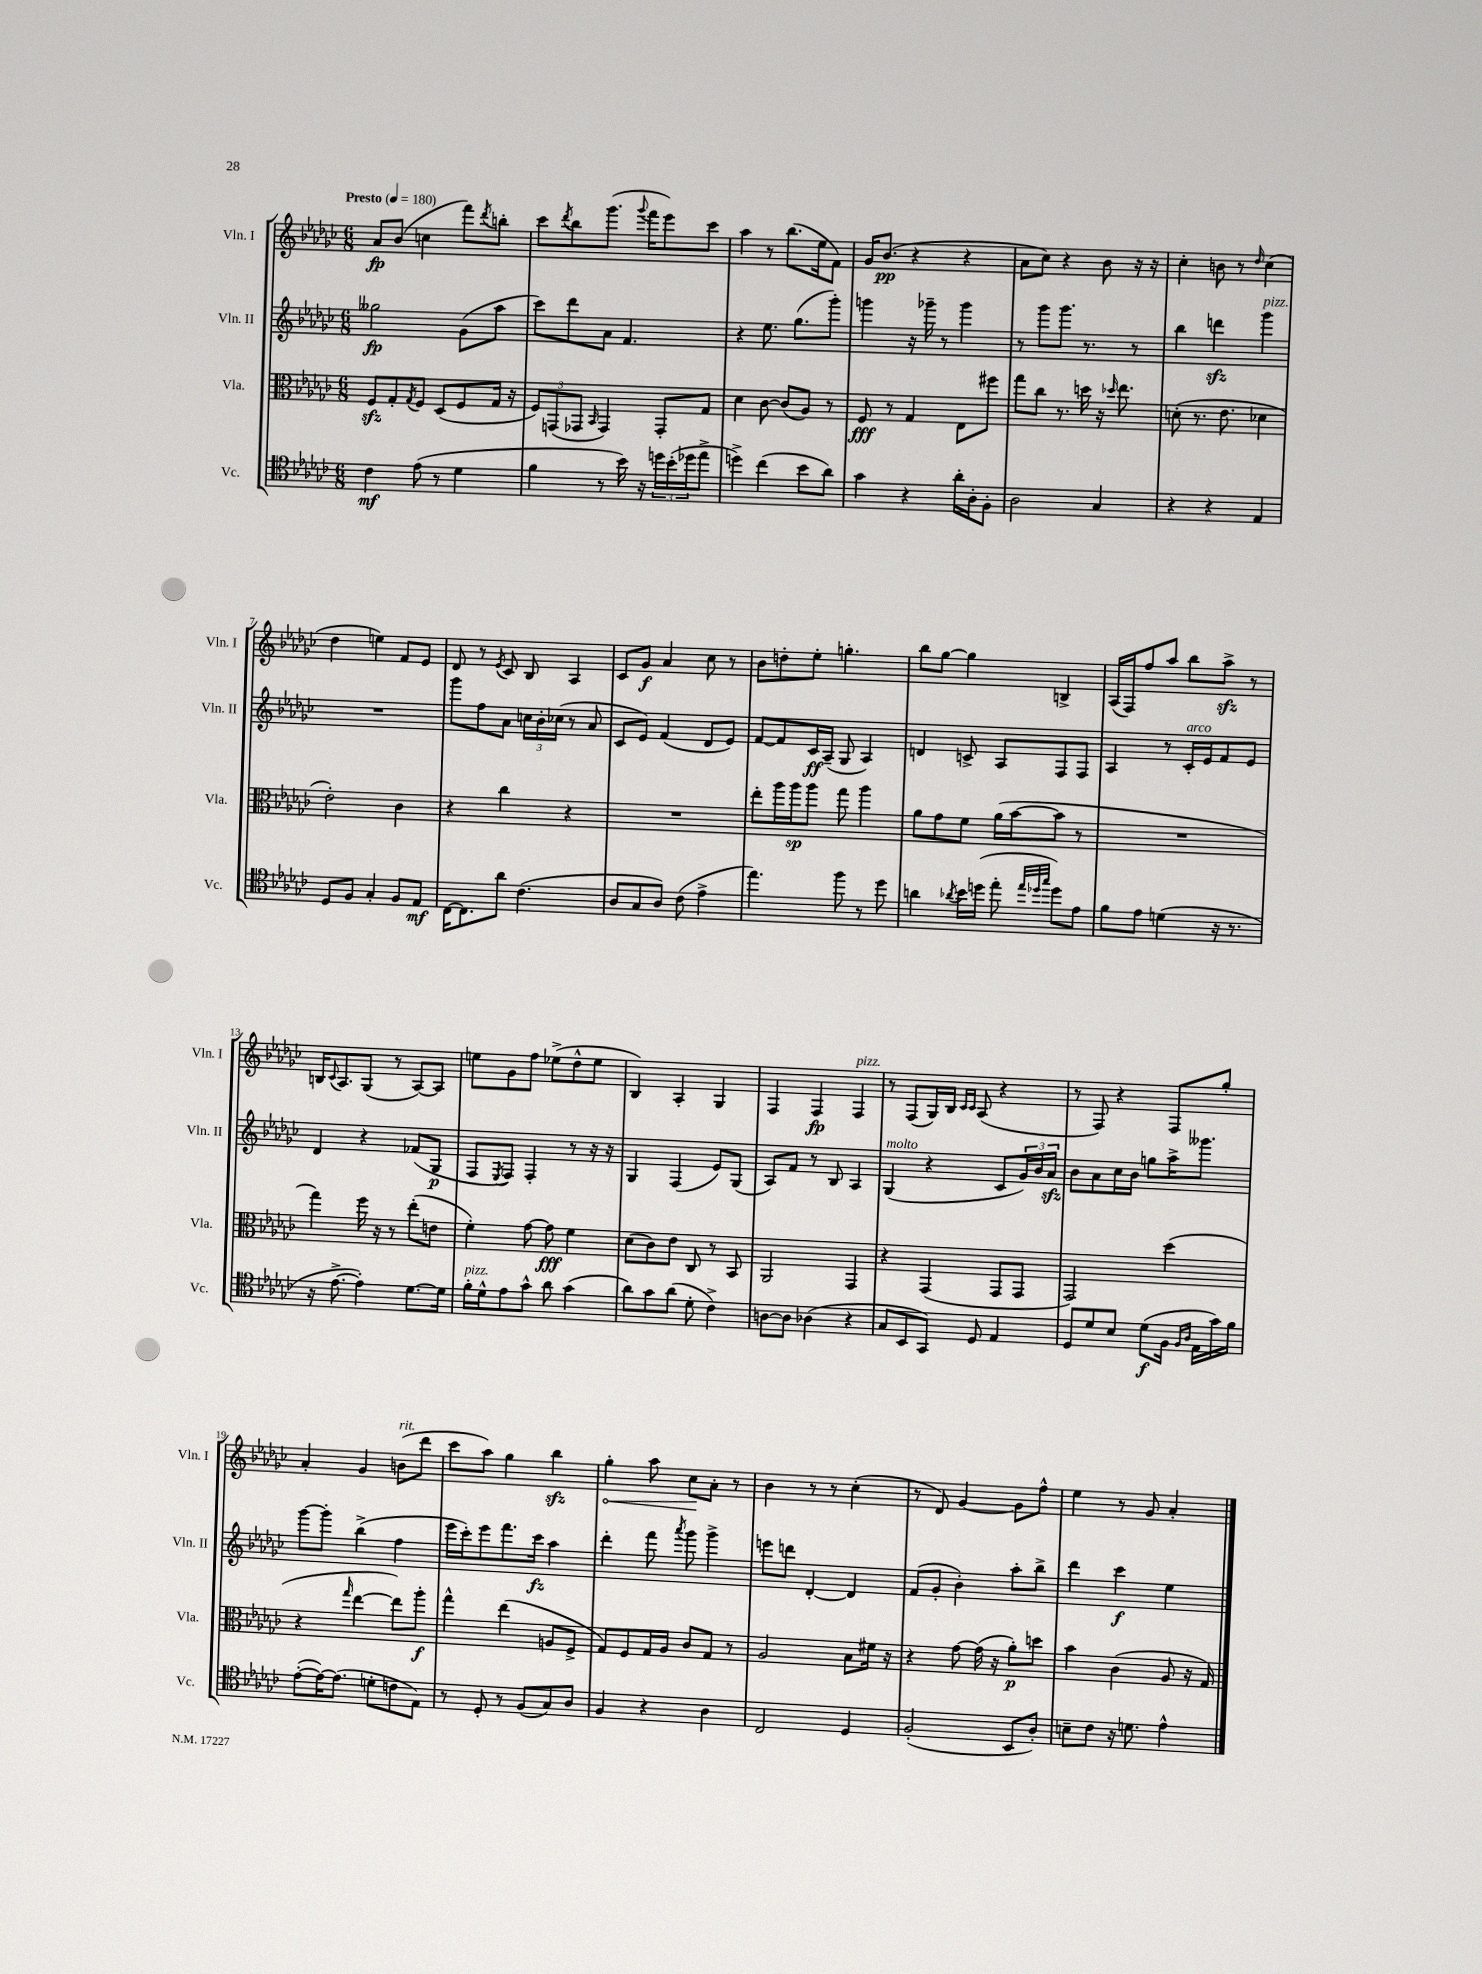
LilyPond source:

<<
\new StaffGroup <<
\new Staff = "s0" \with { instrumentName = "Vln. I" shortInstrumentName = "Vln. I" } {
    \clef treble \key ges \major \numericTimeSignature \time 6/8 \tempo "Presto" 4 = 180
    aes'8\fp bes'8( c''4 f'''8) \acciaccatura { des'''8 } b''8-. |
    ces'''8 \acciaccatura { des'''8 } bes''8 ges'''8.( \appoggiatura { ges'''8 } f'''16 ees'''8) ces'''8 |
    aes''4 r8 bes''8.( ees''16 f'8) |
    ges'16 bes'8.\pp( r4 r4 |
    aes'8 ces''8) r4 bes'8 r16 r16 |
    ces''4-. b'8 r8 \grace { des''16 } ces''4( |
    des''4 e''4) f'8 ees'8 |
    des'8 r8 \acciaccatura { ees'8 } ces'8 bes8 aes4 |
    ces'8 ges'8\f aes'4 ces''8 r8 |
    bes'8 d''8-. ees''8-. g''4.-. |
    bes''8 ges''8~ ges''4 b4-> |
    aes16( f16) f''8 aes''8 bes''8 aes''8->\sfz r8 |
    b16 \appoggiatura { ces'8 } aes8. ges8( r8 aes8~) aes8 |
    e''8 ges'8 f''8 ees''8->( des''8-^ ees''8 |
    bes4) aes4-. ges4 |
    f4 f4\fp f4^\markup { \italic "pizz." } |
    r8 f8( ges16) bes16 \grace { ces'16 ces'16 } aes8( r4 |
    r8 f8) r4 f8 ges''8-. |
    aes'4-. ges'4 b'8^\markup { \italic "rit." }( des'''8 |
    ces'''8 aes''8) ges''4 bes''4\sfz |
    \once \override Hairpin.circled-tip = ##t ges''4-.\< aes''8 ces''8\! aes'8-. r8 |
    bes'4 r8 r8 ces''4-.( |
    r8 des'8) ges'4~ ges'8 f''8-^ |
    ees''4 r8 ges'8 aes'4-. \bar "|." |
}
\new Staff = "s1" \with { instrumentName = "Vln. II" shortInstrumentName = "Vln. II" } {
    \clef treble \key ges \major \numericTimeSignature \time 6/8
    geses''2\fp ges'8( aes''8 |
    ces'''8) des'''8 aes'8 f'4. |
    r4 ees''8. ges''8.( ges'''8-.) |
    g'''4 r16 ges'''16-- r8 ges'''4 |
    r8 ges'''8 ges'''8. r8. r8 |
    bes''4 d'''4\sfz ges'''4^\markup { \italic "pizz." } |
    R2. |
    ges'''8 f''8 aes'8 \tuplet 3/2 { c''16 bes'16-. ces''16( } r8 aes'8 |
    ces'8 ees'8) f'4( des'8 ees'8) |
    f'8~ f'8 ces'16\ff aes16--( ges8 aes4) |
    d'4 c'8-> aes8 f8 f8 |
    aes4 r8 ces'16-.^\markup { \italic "arco" } ees'16 f'8 ees'8 |
    des'4 r4 fes'8( ges8\p |
    f8 \acciaccatura { ees8 } f8) f4-. r8 r16 r16 |
    ges4 f4( ees'8) ges8( |
    aes8) f'8 r8 bes8 aes4 |
    ges4^\markup { \italic "molto" }( r4 ces'8 \tuplet 3/2 { ges'16) bes'16 aes'16\sfz } |
    bes'8 aes'8 ces''16 bes'16 g''8 aes''16-> geses'''8. |
    ges'''8~ ges'''8-. bes''4->( f''4 |
    ees'''16 ces'''16-.) ees'''8 f'''8. ces'''16\fz aes''4 |
    des'''4-. f'''8 \acciaccatura { aes'''8 } ges'''8 ges'''4-> |
    e'''8 d'''8 des'4~-. des'4 |
    f'8( ges'8-. bes'4-.) aes''8-. bes''8-> |
    des'''4 ces'''4\f ees''4 \bar "|." |
}
\new Staff = "s2" \with { instrumentName = "Vla." shortInstrumentName = "Vla." } {
    \clef alto \key ges \major \numericTimeSignature \time 6/8
    f8\sfz ges8-. \acciaccatura { ges8 } f8 des8( f8 ges16 r16 |
    \tuplet 3/2 { f8) g,8( ges,8 } \grace { bes,16 } ges,4) ges,8-. ges8 |
    des'4 ces'8~ ces'8( aes8) r8 |
    f8\fff r8 ges4 ees8 fis''8 |
    ges''8 ces''8 r8. d''16 r16 \grace { des''16 } ees''8. |
    d'8-.( r8. ees'8. des'4 |
    ees'2-.) ces'4 |
    r4 ces''4 r4 |
    R2. |
    ees''8-. aes''16 aes''16\sp aes''8 ges''8 aes''4 |
    aes'8 ges'8 f'8 aes'16( bes'16~ bes'8 r8 |
    R2. |
    ges''4) f''16 r16 r8 ees''8-.( e'8 |
    f'4-.) ges'8~ ges'8\fff f'4 |
    des'8( ces'8) ees'8 ces8 r8 bes,8 |
    aes,2 ges,4 |
    r4 ges,4( ges,8 ges,8 |
    ges,2) des''4( |
    r4 \grace { ges''16 } ees''4~ ees''8) aes''8-.\f |
    ges''4-^ ees''4( a8 f8-> |
    ges8) f8 ges16 aes16 ces'8 ges8 r8 |
    aes2 bes8 fis'16 r16 |
    r4 ges'8~ ges'16( r16 aes'8-.\p) d''8 |
    bes'4 ces'4( aes8 r16 ges16) \bar "|." |
}
\new Staff = "s3" \with { instrumentName = "Vc." shortInstrumentName = "Vc." } {
    \clef tenor \key ges \major \numericTimeSignature \time 6/8
    ces'4\mf ees'8( r8 des'4 |
    f'4 r8 bes'16) r16 \tuplet 3/2 { d''16 bes'16-.( des''16 } ees''8-> |
    d''4->) ces''4( bes'8 aes'8) |
    ges'4 r4 aes'16-. aes16-. f8-. |
    aes2 ges4 |
    r4 r4 ees4 |
    des8 f8 ges4-. f8 ees8\mf |
    ces16~ ces8. aes'8 ces'4.( |
    aes8 ges8 aes8) ces'8( ees'4-> |
    ees''4.) f''8 r8 des''8 |
    a'4 \acciaccatura { aes'8 } bes'16 d''16( ees''8-. \grace { ees''32 des''32 ges''32 } des''8) ees'8 |
    f'8 ees'8 d'4( r16 r8. |
    r16 ees'8.~-> ees'4-.) des'8.~ des'16 |
    f'16-.^\markup { \italic "pizz." } des'16-^ ees'8 ges'8-^ aes'8 ges'4( |
    aes'8) ges'8 aes'8( des'8-. ces'4->) |
    a8~ a8 aes4( r4 |
    ges8 bes,8 ges,8) des8 ees4 |
    des8 des'8 bes8 des'8\f( f16 \grace { f16 aes16 } ees16 ges'16) f'16 |
    ees'8~-.( ees'16~) ees'8.( d'8-. c'8 ees8) |
    r8 des8-. r8 f8( ges8) aes8 |
    f4 r4 aes4 |
    ces2 des4 |
    f2-.( bes,8 aes8-.) |
    b8-- ces'8 r16 d'8. ees'4-^ \bar "|." |
}
>>
>>
